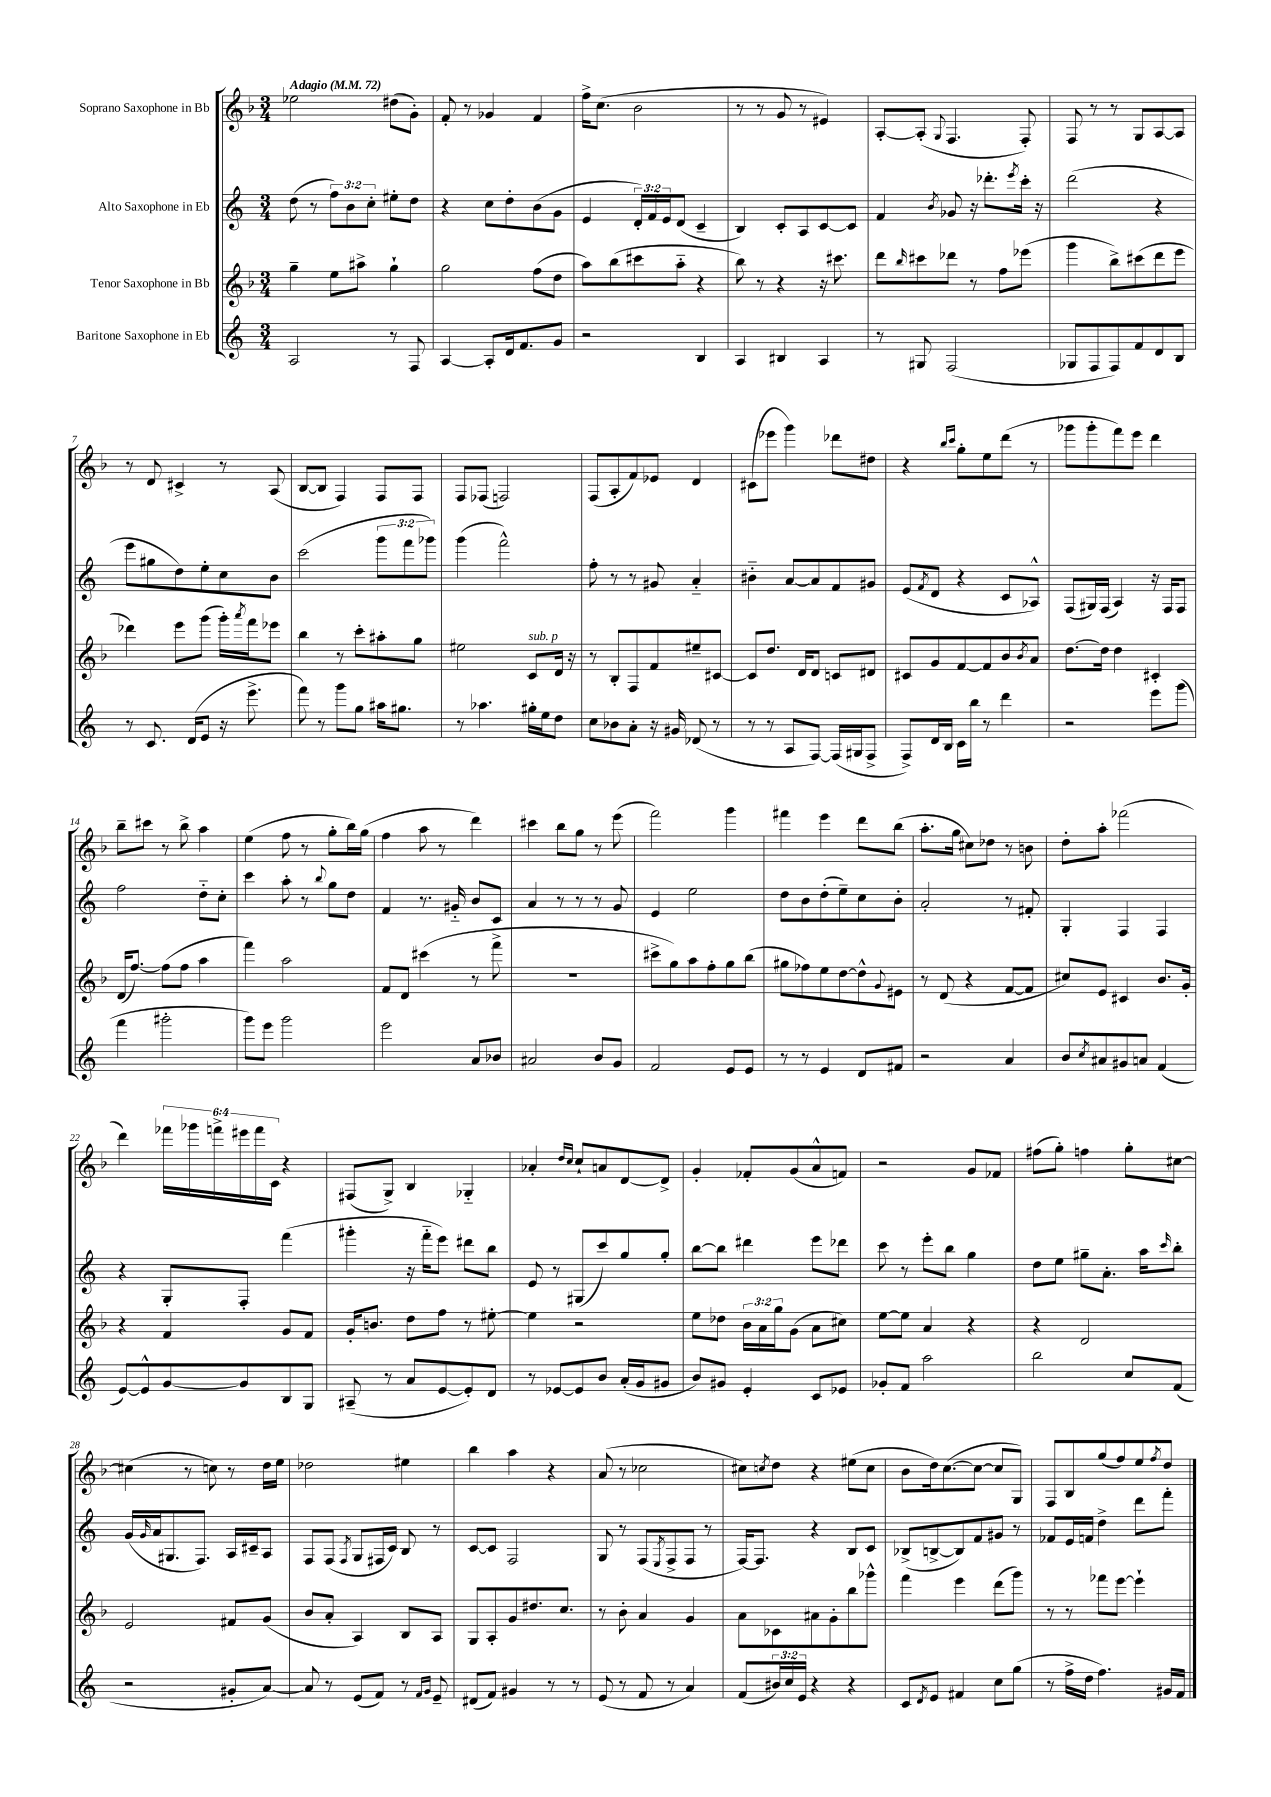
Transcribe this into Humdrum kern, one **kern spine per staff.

**kern	**kern	**kern	**kern
*part4	*part3	*part2	*part1
*staff4	*staff3	*staff2	*staff1
*I"Baritone Saxophone in Eb	*I"Tenor Saxophone in Bb	*I"Alto Saxophone in Eb	*I"Soprano Saxophone in Bb
*clefG2	*clefG2	*clefG2	*clefG2
*k[]	*k[b-]	*k[]	*k[b-]
*M3/4	*M3/4	*M3/4	*M3/4
*MM72	*MM72	*MM72	*MM72
=1	=1	=1	=1
!	!	!	!LO:TX:a:B:t=Adagio
2A/	4gg~\	(8dd\	2ee-X\
.	.	8r	.
.	8ee\L	12ff\L)	.
.	.	12b\	.
.	8aa#X^\J	.	.
.	.	12cc'\J	.
8r	4gg`\	8ee#X'\L	(8dd#X\L
8F/	.	8dd\J	8g'\J)
=2	=2	=2	=2
[4A/	2gg\	4r	8f'/
.	.	.	8r
8A'/L]	.	8cc\L	4g-X/
16d/k	.	8dd'\	.
8.f/	.	.	.
.	(8ff\L	(8b\	4f/
8g/J	8dd\J	8g\J	.
=3	=3	=3	=3
2r	8aa\L)	4e/	16ff^\KL
.	.	.	(8.cc\J
.	(8bb-\	.	.
.	8ccc#X\	24d'/LL)	2b-\
.	.	24f/	.
.	.	24e/J	.
.	8aa\J	(8d/J	.
4B/	4r	4c~/	.
=4	=4	=4	=4
4A/	8bb-\)	4B/)	8r
.	8r	.	8r
4B#X/	4r	8c'/L	8g/
.	.	8A/	8r
4A/	16r	[8c/	4e#X/)
.	8.ccc#X\	.	.
.	.	8c/J]	.
=5	=5	=5	=5
8r	8ddd\L	4f/	[8A'/L
.	16qqbb-/	.	.
8G#X/	8ccc#X\	.	(8A'/J]
.	.	8qb/	8qqG/
(2F/	8ddd-X\J	8g-X/	4.F/
.	8r	16r	.
.	.	8.ddd-X'\L	.
.	8ff\L	.	.
.	.	8qeee/	.
.	(8eee-X\J	16ccc'\Jk	8F'/)
.	.	16r	.
=6	=6	=6	=6
8G-X/L	4ggg\	(2ddd\	8F/
8F/	.	.	8r
8F/)	8bb-^\L)	.	8r
8f/	(8ccc#X\	.	8G/L
8d/	8ddd\	4r	[8A/
8B/J	8eee\J	.	8A/J]
!!LO:LB:g=z
=7	=7	=7	=7
8r	4ddd-X\)	8eee\L	8r
8.c/	.	8gg#X\	8d/
.	8eee\L	8dd\)	4c#X^/
(16d/KL	.	.	.
8e/J	(8ggg\J	8ee'\	.
16r	16ggg'\LL)	8cc\	8r
.	8qaaa/	.	.
8.eee^\	16fff\J	.	.
.	8eee-X\J	8b\J	(8A/
=8	=8	=8	=8
8fff\)	4bb-\	(2ccc\	[8B-/L
8r	.	.	8B-/J]
8ggg\L	8r	.	4F/)
8gg\J	8ccc'\L	.	.
16aa#X\KL	8aa#X'\	12ggg\L	8F/L
8.gg#X\J	.	.	.
.	.	12fff\	.
.	8gg\J	.	8F/J
.	.	12ggg-X\J)	.
=9	=9	=9	=9
8r	2ee#X\	(4ggg\	8F/L
4.aa-X\	.	.	(8F-X/J
.	.	2fff^^\)	2Fn/)
!	!LO:TX:a:i:t=sub. p	!	!
16gg#X'\LL	8c/L	.	.
16ee\J	.	.	.
8dd\J	16d/Jk	.	.
.	16r	.	.
=10	=10	=10	=10
8cc\L	8r	8ff'\	(8F/L
8b-X\	8B-'/L	8r	8A'/
8a'\J	8F/	8r	8f/)
16r	8f/	8g#X/	8e-X/J
16g#X/	.	.	.
(8d-X/	8ee#X~/	4a/	4d/
8r	[8c#X/J	.	.
=11	=11	=11	=11
8r	8c#/L]	4b#X\	(8c#X\L
8r	8.dd/J	.	8eee-X\J
8A/L	.	[8a/L	4ggg\)
.	16d/KL	.	.
[8F/J)	8d/J	8a/]	.
(16F/LL]	8cn/L	8f/	8ddd-X\L
16G#X/J	.	.	.
8F^/J	8d#X/J	8g#X/J	8dd#X\J
=12	=12	=12	=12
8F^/L)	8c#X/L	(8e/L	4r
.	.	8qf/	.
16d/L	8g/	8d/J	.
16B/JJ	.	.	.
.	.	.	16qqbb-/LL
.	.	.	16qqccc/JJ
16c\LL	[8f/	4r	8gg'\L
16bb\JJ	.	.	.
8r	8f/]	.	8ee\
4ddd\	8b-/	8c/L	(8ddd\J
.	8qb-/	.	.
.	8a/J	8A-X^^/J)	8r
=13	=13	=13	=13
2r	[8.dd\L	(8F/L	8ggg-X\L
.	.	16G#X/L)	8ggg-'\
.	16dd\Jk]	(16F/JJ	.
.	4dd\	4A/)	8fff\)
.	.	.	8eee\J
8eee\L	4c#X'/	16r	4ddd\
.	.	16F/KL	.
(8ggg\J	.	8F/J	.
!!LO:LB:g=z
=14	=14	=14	=14
4fff\	(16d/KL	2ff\	8bb-~\L
.	[8.ff/J)	.	.
.	.	.	8ccc#X\J
2ggg#X'\	(8ff\L]	.	8r
.	8ff\J	.	8bb-^\
.	4aa\	8dd\L	4aa\
.	.	8cc'\J	.
=15	=15	=15	=15
8ggg\L)	4fff\)	4ccc\	(4ee\
8eee\J	.	.	.
2ggg\	2aa\	8aa'\	8ff\
.	.	8r	8r
.	.	8qqbb/	.
.	.	8gg\L	8gg'\L
.	.	8dd\J	16bb-\L)
.	.	.	(16gg\JJ
=16	=16	=16	=16
2eee\	8f/L	4f/	4ff\
.	8d/J	.	.
.	(4ccc#X\	8.r	8aa\
.	.	.	8r
.	.	16g#X/	.
8a/L	8r	8b/L	4ddd\)
8b-X/J	8fff^\	8c/J	.
=17	=17	=17	=17
2a#X/	2.r	4a/	4ccc#X\
.	.	8r	8bb-\L
.	.	8r	8gg\J
8b/L	.	8r	8r
8g/J	.	8g/	(8eee\
=18	=18	=18	=18
2f/	8ccc#X^\L	4e/	2fff\)
.	8gg\)	.	.
.	8aa\	2ee\	.
.	8ff'\	.	.
8e/L	8gg\	.	4ggg\
8e/J	(8bb-\J	.	.
=19	=19	=19	=19
8r	8gg#X\L	8dd\L	4fff#X\
8r	8ff-X\)	8b\	.
4e/	8ee\	(8dd'\	4eee\
.	[8dd\	8ee~\)	.
8d/L	8dd^^\]	8cc\	8ddd\L
.	8qqg/	.	.
8f#X/J	8e#X\J	8b'\J	(8bb-\J
=20	=20	=20	=20
2r	8r	2a'/	8.aa'\L
.	(8d/	.	.
.	.	.	16gg\Jk
.	4r	.	8cc#X\L)
.	.	.	8dd-X\J
4a/	[8f/L	8r	8r
.	8f/J]	8f#X'/	8bn\
=21	=21	=21	=21
8b/L	8cc#X/L)	4G'/	8dd'\L
8qcc/	.	.	.
8a#X/	8e/J	.	8aa'\J
8g#X/	4c#X/	4F/	(2fff-X\
8an/J	.	.	.
(4f/	8.b-/L	4F/	.
.	16g'/Jk	.	.
!!LO:LB:g=z
=22	=22	=22	=22
[8e/L)	4r	4r	4ddd\)
8e^^/]	.	.	.
[8g/	4f/	8G'/L	24fff-X\LL
.	.	.	24ggg-X\
.	.	.	24fffn^\
8g/]	.	8F'/J	24eee#X\
.	.	.	24fff\
.	.	.	24c\JJ
8B/	8g/L	(4fff\	4r
8G/J	8f/J	.	.
=23	=23	=23	=23
(8A#X~/	16g'/KL	4ggg#X'\	(8F#X/L
.	8.bn/J	.	.
8r	.	.	8G^/J)
8a/L	8dd\L	16r	4B-/
.	.	16fff\KL	.
[8e/	8ff\J	8eee\J)	.
8e'/])	8r	8ddd#X\L	4G-X/
8d/J	[8ee#X'\	8bb\J	.
=24	=24	=24	=24
8r	4ee#\]	8e/	4a-X'/
[8e-X/L	.	8r	.
.	.	.	16qqdd/LL
.	.	.	16qqcc/JJ
8e-/]	2r	(8G#X/L	8cc`/L
8b/J	.	8ccc/)	8an/
(16a'/LL	.	8gg/	[8d/
16g/J	.	.	.
8g#X/J	.	8gg'/J	8d^/J]
=25	=25	=25	=25
8b/L)	8ee\L	[8bb\L	4g'/
8g#X/J	8dd-X\J	8bb\J]	.
4e'/	24b-\LL	4ddd#X\	8f-X'/L
.	24a\	.	.
.	24gg\J	.	.
.	(8g\J	.	(8g/
8c/L	8a\L	8eee\L	8a^^/
8e-X/J	8cc#X\J)	8ddd-X\J	8fn/J)
=26	=26	=26	=26
8g-X'/L	[8ee\L	8ccc\	2r
8f/J	8ee\J]	8r	.
2aa\	4a/	8eee'\L	.
.	.	8bb\J	.
.	4r	4gg\	8g/L
.	.	.	8f-X/J
=27	=27	=27	=27
2bb\	4r	8dd\L	(8ff#X\L
.	.	8ee\J	8gg'\J)
.	2d/	8gg#X~\L	4ffn\
.	.	8.a'\J	.
8cc/L	.	.	8gg'\L
.	.	16aa\KL	.
.	.	16qqccc/	.
(8f/J	.	8bb'\J	[8cc#X\J
!!LO:LB:g=z
=28	=28	=28	=28
2r	2e/	(16g/LL	(4cc#X\]
.	.	16qqg/	.
.	.	16a/J	.
.	.	8.G#X/	.
.	.	.	8r
.	.	8.F/J)	.
.	.	.	8ccn\)
8g#X'/L	8f#X/L	16A/LL	8r
.	.	16c#X~/J	.
[8a/J)	(8g/J	8A/J	16dd\LL
.	.	.	16ee\JJ
=29	=29	=29	=29
8a/]	8b-/L	8F/L	2dd-X\
8r	8a'/J	(8F/J	.
.	.	8qF/	.
(8e/L	4A/)	8G/L	.
8f/J)	.	16F#X/L	.
.	.	16c/JJ)	.
8r	8B-/L	8B/	4ee#X\
16qqf/LL	.	.	.
16qqg/JJ	.	.	.
8e~/	8A/J	8r	.
=30	=30	=30	=30
(8d#X/L	8G/L	[8c/L	4bb-\
8f/J)	8A'/	8c/J]	.
4g#X/	8g/	2F/	4aa\
.	8.dd#X/	.	.
8r	.	.	4r
.	8.cc/J	.	.
8r	.	.	.
=31	=31	=31	=31
(8e/	8r	8G/	(8a/
8r	8b-'\	8r	8r
8f/	4a/	(8F/L	2cc-X\
.	.	8qE/	.
8r	.	8F^/	.
4a/)	4g/	8F/J	.
.	.	8r	.
=32	=32	=32	=32
(8f/L	8a\L	[16F/KL)	8cc#X\L)
.	.	8.F/J]	.
.	.	.	8qccn/
24b#X/L)	8c-X\	.	8dd\J
24cc/	.	.	.
24e/JJ	.	.	.
4r	8a#X\	4r	4r
.	8g'\	.	.
4r	8bb-\	8B/L	(8ee#X\L
.	8ggg-X^^\J	8c/J	8cc\J
=33	=33	=33	=33
8c/L	4fff\	(8B-X^/L	8b-\L
8qd/	.	.	.
8e/J	.	[8Bn^/	16dd\k)
.	.	.	([8.cc\
4f#X/	4eee\	8B/])	.
.	.	8f/	8cc\J_
8cc\L	(8ddd\L	8g#X/J	8cc/L]
(8gg\J	8ggg\J)	8r	8G/J)
=34	=34	=34	=34
8r	8r	8f-X/L	8F/L
16ff^\LL	8r	16e/L	8B-/
16dd\JJ	.	16fn/JJ	.
4.ff\)	8fff-X\L	4dd^\	(8gg/
.	[8eee\J	.	8ff/)
.	4eee`\]	8ddd\L	8ee/
.	.	.	8qff/
16g#X/LL	.	8fff'\J	8dd/J
16f/JJ	.	.	.
==	==	==	==
*-	*-	*-	*-
